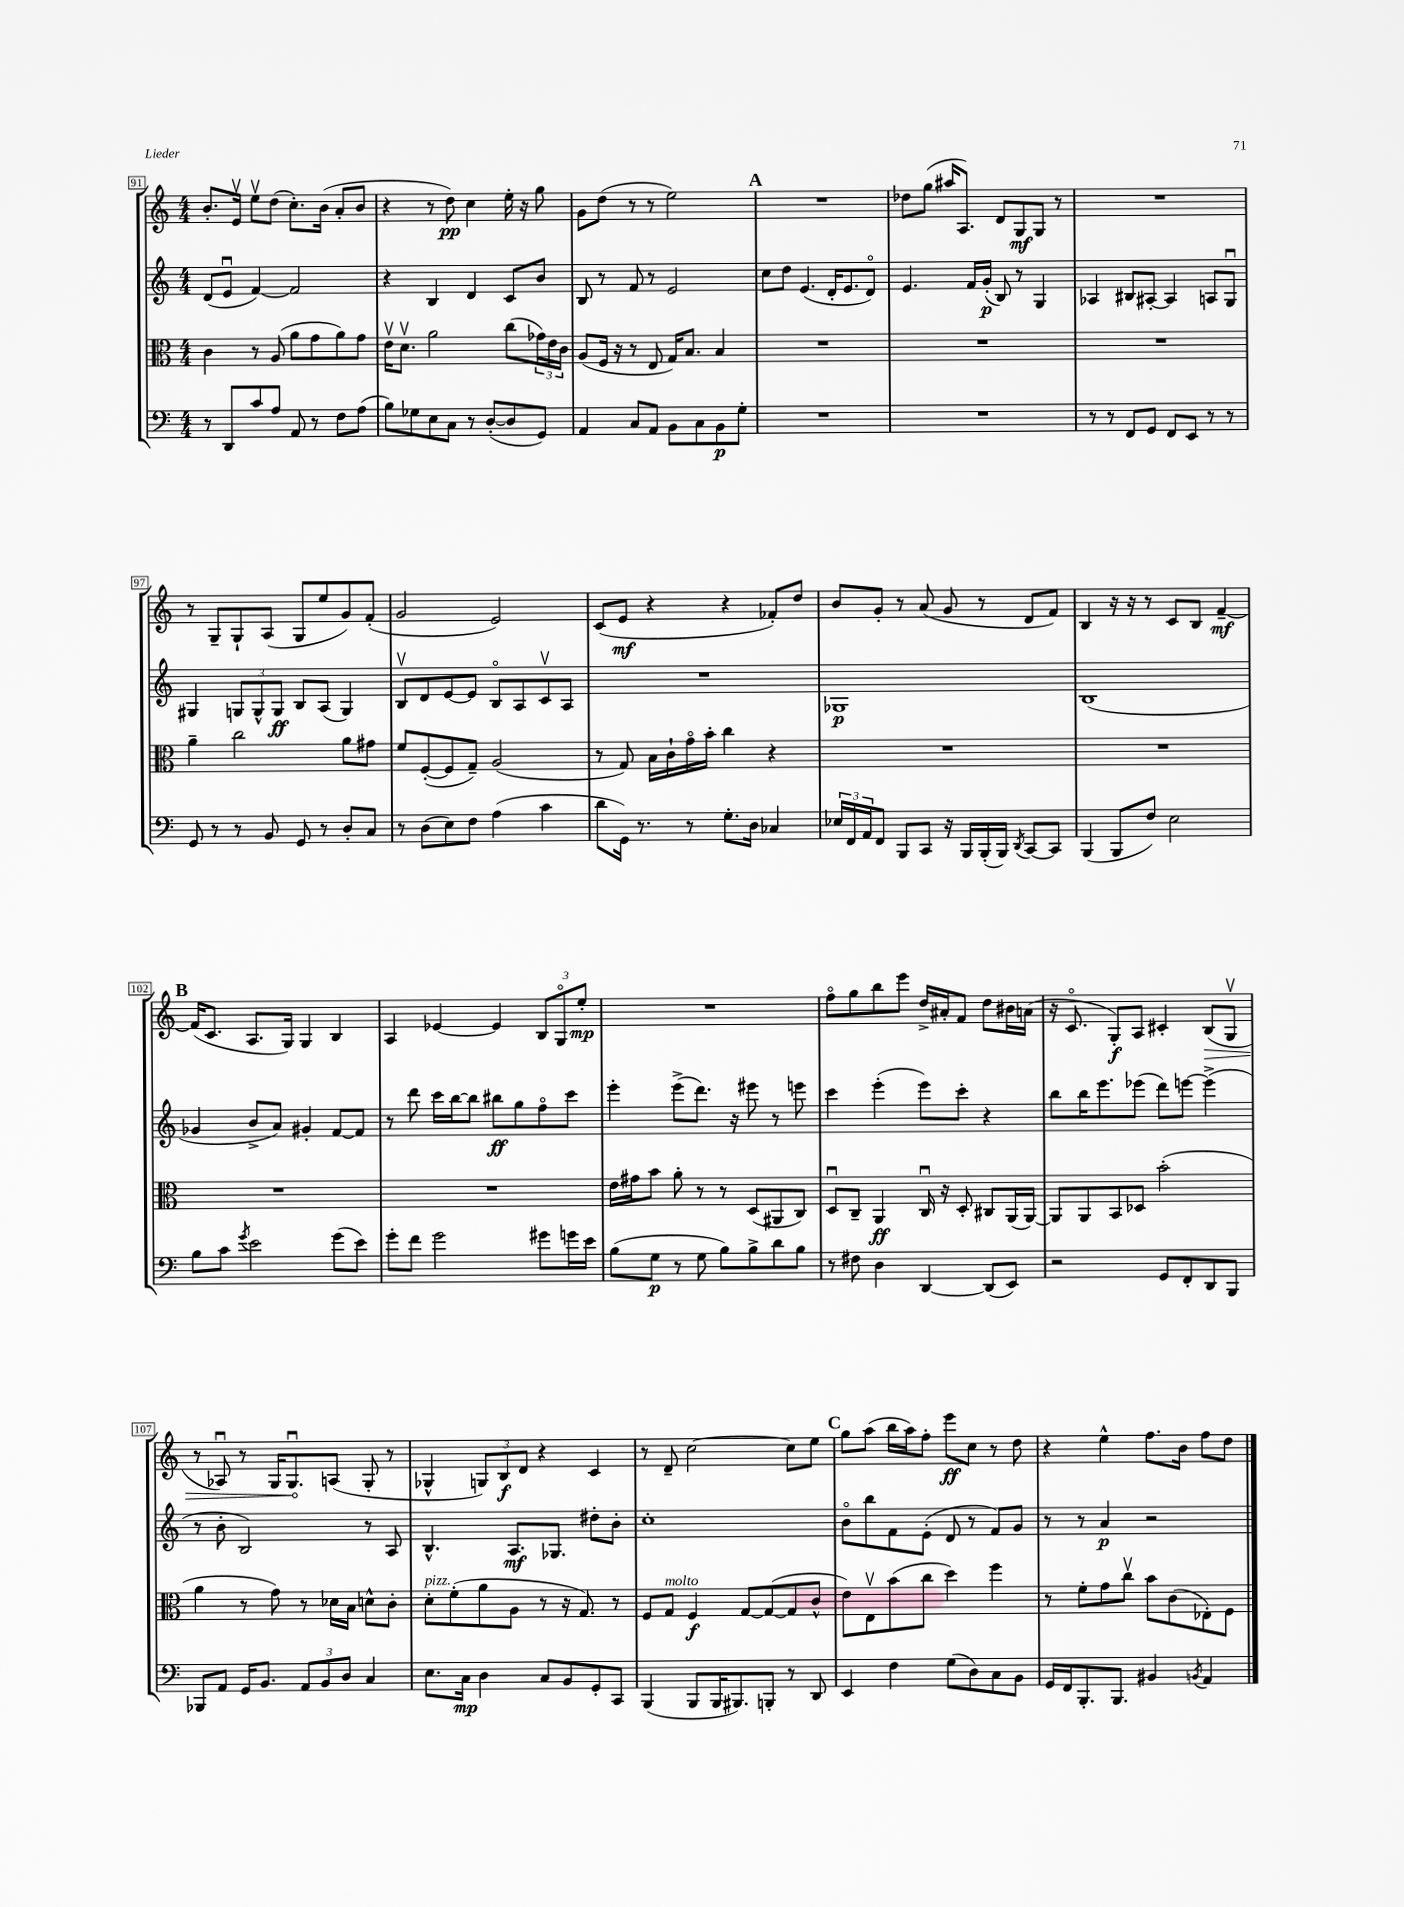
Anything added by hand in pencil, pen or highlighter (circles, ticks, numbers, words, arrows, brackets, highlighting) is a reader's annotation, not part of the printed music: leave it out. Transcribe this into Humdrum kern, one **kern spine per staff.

**kern	**kern	**kern	**kern
*staff4	*staff3	*staff2	*staff1
*clefF4	*clefC3	*clefG2	*clefG2
*k[]	*k[]	*k[]	*k[]
*M4/4	*M4/4	*M4/4	*M4/4
8r	4c	(8d	8.b'
8DD	.	8eu	.
.	.	.	16ev
8c	8r	[4f)	8eev
8A	(8A	.	(8dd
8AA	8a	2f]	8.cc')
8r	8g	.	.
.	.	.	(16b
8F	8a)	.	8a'
(8A	8g	.	8b
=	=	=	=
8B)	16ev	4r	4r
.	8.dv	.	.
8G-	.	.	.
8E	2a	4B	8r
8C	.	.	8dd)
8r	.	4d	4cc
([8D'	.	.	.
8D]	(8cc	8c	16ee'
.	.	.	16r
8GG)	24g-)	8b	8gg
.	24e	.	.
.	24c	.	.
=	=	=	=
4AA	(8A	8B	8g
.	16F	8r	(8dd
.	16r	.	.
8C	8r	8f	8r
8AA	8E	8r	8r
8BB	16G)	2e	2ee)
.	8.B	.	.
8C	.	.	.
8BB	4B	.	.
8G'	.	.	.
=	=	=	=
1r	1r	8cc	1r
.	.	8dd	.
.	.	(4.e	.
.	.	16d'	.
.	.	8.e	.
.	.	8do)	.
=	=	=	=
1r	1r	4.e	8dd-
.	.	.	(8gg
.	.	.	16aa#
.	.	.	8.A)
.	.	16f	.
.	.	(16g'	.
.	.	8B)	8d
.	.	8r	8G
.	.	4G	8G
.	.	.	8r
=	=	=	=
8r	1r	4A-	1r
8r	.	.	.
8FF	.	8B#	.
8GG	.	[8A#'	.
8FF	.	4A#]	.
8EE	.	.	.
8r	.	8A	.
8r	.	8Gu	.
=	=	=	=
8GG	4a~	4G#	8r
8r	.	.	8G~
8r	2cc	12G	8G`
.	.	12G^^	.
8BB	.	.	(8A
.	.	12G	.
8GG	.	8B	8G
8r	.	(8A	8ee
8D'	8a	4G)	8g)
8C	8g#	.	(8f'
=	=	=	=
8r	8f	8Bv	2g
(8D	([8F'	8d	.
8E)	8F]	[8e	.
8F	8G~)	8e]	.
(4A	(2A	8Bo	2e)
.	.	8A	.
4c	.	8cv	.
.	.	8A	.
=	=	=	=
8d	8r	1r	(8c
16GG)	8G)	.	8e
8.r	.	.	.
.	16B	.	4r
.	16c`	.	.
8r	16go	.	.
.	16b'	.	.
8.G'	4cc	.	4r
16D	.	.	.
4C-	4r	.	8f-')
.	.	.	8dd
=	=	=	=
24E-	1r	1G-	8b
24FF	.	.	.
24AA	.	.	.
8FF	.	.	8g'
8BBB	.	.	8r
8CC	.	.	(8a
16r	.	.	8g
16BBB	.	.	.
(16BBB'	.	.	8r
16BBB)	.	.	.
8qDD	.	.	.
[8CC	.	.	8d
8CC]	.	.	8f)
=	=	=	=
(4BBB	1r	(1B	4B
8BBB	.	.	16r
.	.	.	16r
8F)	.	.	8r
2E	.	.	8c
.	.	.	8B
.	.	.	[4f~
=	=	=	=
8B	1r	4g-	(16f]
.	.	.	8.c
8c	.	.	.
8qg	.	.	.
2e	.	8b^	8.A
.	.	8a)	.
.	.	.	16G)
.	.	4g#'	4G
(8g	.	[8f	4B
8e)	.	8f]	.
=	=	=	=
8g'	1r	8r	4A
8f	.	8ddd	.
2g	.	16ccc	[4e-
.	.	[16bb	.
.	.	8bb]	.
.	.	8bb#	4e-]
.	.	8gg	.
8g#	.	8ffo	12B
.	.	.	12Go
16g	.	8ccc	.
.	.	.	12ee'
16e	.	.	.
=	=	=	=
(8B	16e	4eee'	1r
.	16g#	.	.
8G	8b	.	.
8r	8a'	(8eee^	.
8G	8r	8.ddd)	.
8B)	8r	.	.
.	.	16r	.
8B^	(8D	8eee#	.
8d	8AA#	8r	.
8B	8C)	8eee	.
=	=	=	=
8r	8Du	4ccc	8ffo
8F#	8C~	.	8gg
4D	4AA	(4eee'	8bb
.	.	.	8eee
[4DD	16Cu	8eee)	16dd^
.	16r	.	16a#'
.	8D'	8ccc'	8f
(8DD]	8C#	4r	8dd
8EE)	(16AA	.	16b#
.	[16AA)	.	(16a
=	=	=	=
2r	8AA]	8bb	16r
.	.	.	8.co
.	8AA	16bb	.
.	.	8.eee	.
.	8BB	.	8G')
.	8D-	(8eee-	8A
8GG	(2b'	8ddd)	4c#'
8FF'	.	[8eee	.
8DD	.	(4eee^]	(8B
8BBB	.	.	8Gv
=	=	=	=
8BBB-	4a	8r	8r
8AA	.	8b'	8A-u)
16GG	8r	2B)	8r
8.BB	.	.	.
.	8g)	.	16G
.	.	.	8.Gu
12AA	8r	.	.
12BB	.	.	.
.	16d-	.	(8A
12D	.	.	.
.	16B	.	.
4C	8d^^	8r	8G'
.	8c'	8A	8r
=	=	=	=
8.E	8d'	4.B^^	4G-^^
.	(8f'	.	.
16C	.	.	.
4D	8a	.	12G)
.	.	.	12B
.	8A	8.A	.
.	.	.	12d
8C	8r	.	4r
.	.	8.G-	.
8BB	16r	.	.
.	8.G)	.	.
8GG'	.	8dd#'	4c
8CC	8r	8b'	.
=	=	=	=
(4BBB	8F	1cc'	8r
.	8G	.	8d~
8BBB	4F	.	[2cc
16BBB	.	.	.
8.BBB#)	.	.	.
.	[8G	.	.
8BBB'	(8G_	.	.
8r	8G]	.	8cc]
8DD	8c^^	.	8ee
=	=	=	=
4EE	8e)	8bo	8gg
.	8Ev	8bb	(8aa
4F	(8b	8f	16bb
.	.	.	16aa)
.	8cc	(8e'	8ff'
(8G	4dd)	8d	8eee
8D)	.	8r	8cc
8C	4ff	8f)	8r
8BB	.	8g	8dd
=	=	=	=
16GG	8r	8r	4r
16FF	.	.	.
8.BBB'	8f'	8r	.
.	8g	4a	4ee^^
8.BBB	.	.	.
.	8ccv	.	.
4BB#	8b	2r	8.ff
.	(8c	.	.
.	.	.	16b
8qBB	.	.	.
4AA	8E-')	.	8ff
.	8F	.	8dd
==	==	==	==
*-	*-	*-	*-
